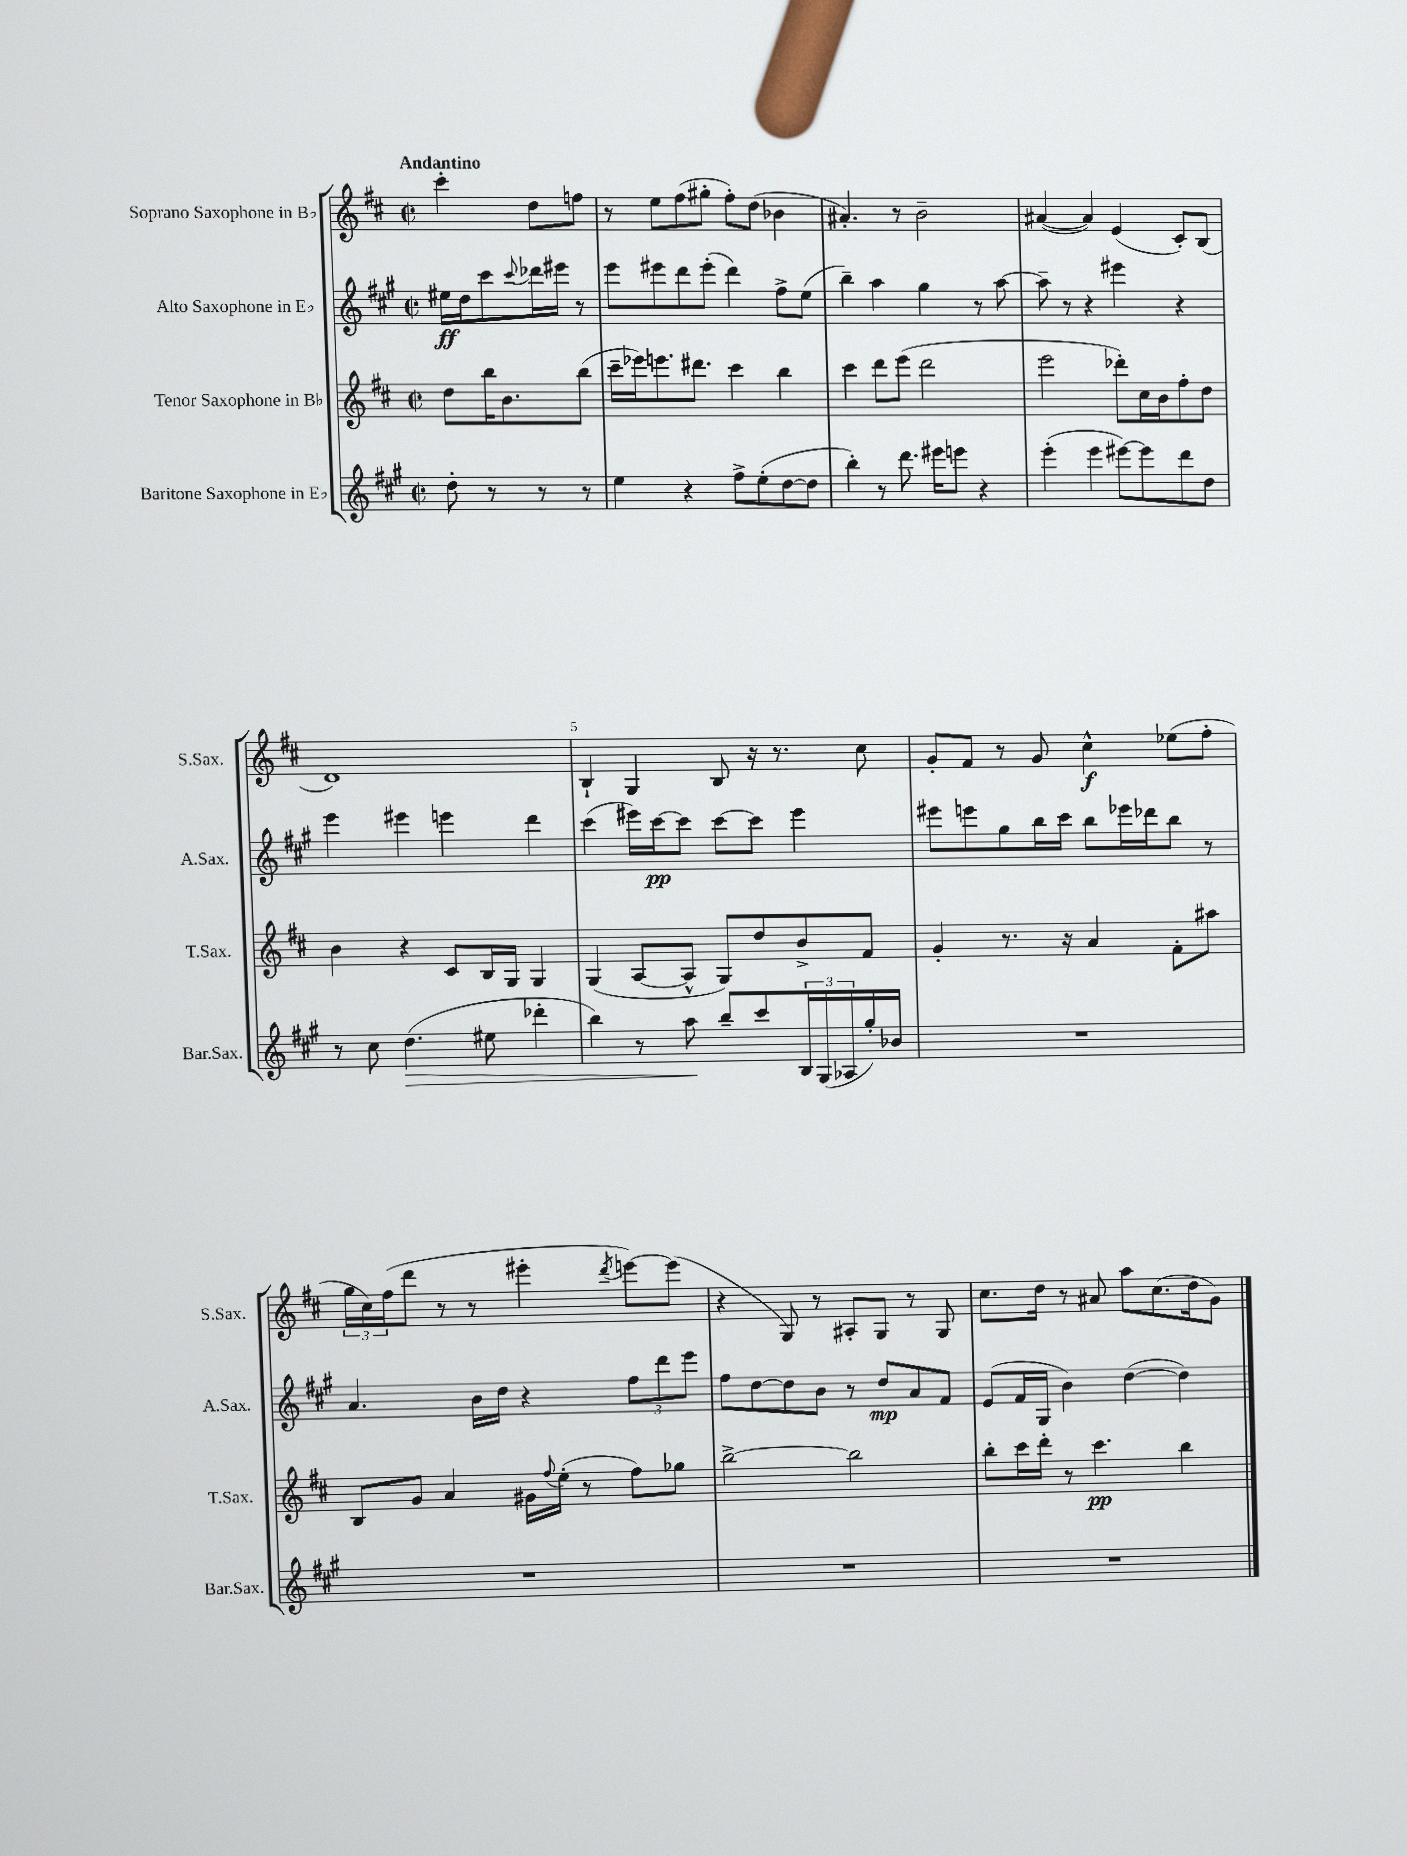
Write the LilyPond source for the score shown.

<<
\new StaffGroup <<
\new Staff = "s0" \with { instrumentName = "Soprano Saxophone in Bb" shortInstrumentName = "S.Sax." } {
    \clef treble \key d \major \defaultTimeSignature \time 2/2 \partial 2 \tempo "Andantino"
    cis'''4-. d''8 f''8 |
    r8 e''8 fis''8( gis''8-. fis''8-.) d''8( bes'4 |
    ais'4.-.) r8 b'2-- |
    ais'4~( ais'4) e'4( cis'8-.) b8( |
    d'1) |
    b4-! g4 b8 r16 r8. cis''8 |
    g'8-. fis'8 r8 g'8 cis''4-^\f ees''8( fis''8-. |
    \tuplet 3/2 { g''16 cis''16) fis''16( } d'''8 r8 r8 eis'''4-. \acciaccatura { d'''8 } e'''8~) e'''8( |
    r4 g8) r8 ais8-. g8 r8 g8 |
    cis''8. d''16 r8 ais'8 a''8 cis''8.( d''16 g'8) \bar "|." |
}
\new Staff = "s1" \with { instrumentName = "Alto Saxophone in Eb" shortInstrumentName = "A.Sax." } {
    \clef treble \key a \major \defaultTimeSignature \time 2/2 \partial 2
    eis''16\ff d''16 cis'''8 \appoggiatura { cis'''8 } des'''16 eis'''16 r8 |
    e'''8 eis'''8 d'''8 eis'''8-.( d'''4) fis''8-> e''8( |
    b''4--) a''4 gis''4 r8 a''8~ |
    a''8-- r8 r4 eis'''4 r4 |
    e'''4 eis'''4 e'''4 d'''4 |
    cis'''4( eis'''16) cis'''16~\pp cis'''8 cis'''8~ cis'''8 eis'''4 |
    eis'''8 e'''8 gis''8 b''16 cis'''16 b''8 ees'''16 des'''16 b''8 r8 |
    a'4. b'16 d''16 r4 \tuplet 3/2 { fis''8 d'''8 e'''8 } |
    fis''8 d''8~ d''8 b'8 r8 d''8\mp a'8 fis'8 |
    e'8( fis'16 gis16 b'4) d''4~( d''4) \bar "|." |
}
\new Staff = "s2" \with { instrumentName = "Tenor Saxophone in Bb" shortInstrumentName = "T.Sax." } {
    \clef treble \key d \major \defaultTimeSignature \time 2/2 \partial 2
    d''8 b''16 b'8. b''8( |
    cis'''16-- ees'''16) e'''8. dis'''8. cis'''4 b''4 |
    cis'''4 d'''8 e'''8( d'''2 |
    e'''2 des'''8-.) cis''16 b'16 fis''8-. d''8 |
    b'4 r4 cis'8 b16 g16 g4 |
    g4( a8~ a8-^ g8) d''8 b'8-> fis'8 |
    g'4-. r8. r16 a'4 fis'8-. ais''8 |
    b8 g'8 a'4 gis'16 \appoggiatura { fis''8 } e''16-.( r8 fis''8) ges''8 |
    b''2~-> b''2 |
    b''8-. cis'''16 d'''16-. r8 cis'''4.\pp b''4 \bar "|." |
}
\new Staff = "s3" \with { instrumentName = "Baritone Saxophone in Eb" shortInstrumentName = "Bar.Sax." } {
    \clef treble \key a \major \defaultTimeSignature \time 2/2 \partial 2
    d''8-. r8 r8 r8 |
    e''4 r4 fis''8-> e''8-.( d''8~ d''8 |
    b''4-.) r8 d'''8. eis'''16 e'''8 r4 |
    e'''4-.( e'''4 eis'''8~) eis'''8 d'''8 d''8 |
    r8 cis''8 d''4.\>( eis''8 des'''4-. |
    b''4) r8 a''8\! b''8-- cis'''8 \tuplet 3/2 { b16 gis16( aes16 } gis''16-.) bes'16 |
    R1 |
    R1 |
    R1 |
    R1 \bar "|." |
}
>>
>>
\layout { \context { \Score \override BarNumber.break-visibility = ##(#f #t #t) barNumberVisibility = #(every-nth-bar-number-visible 5) } }
